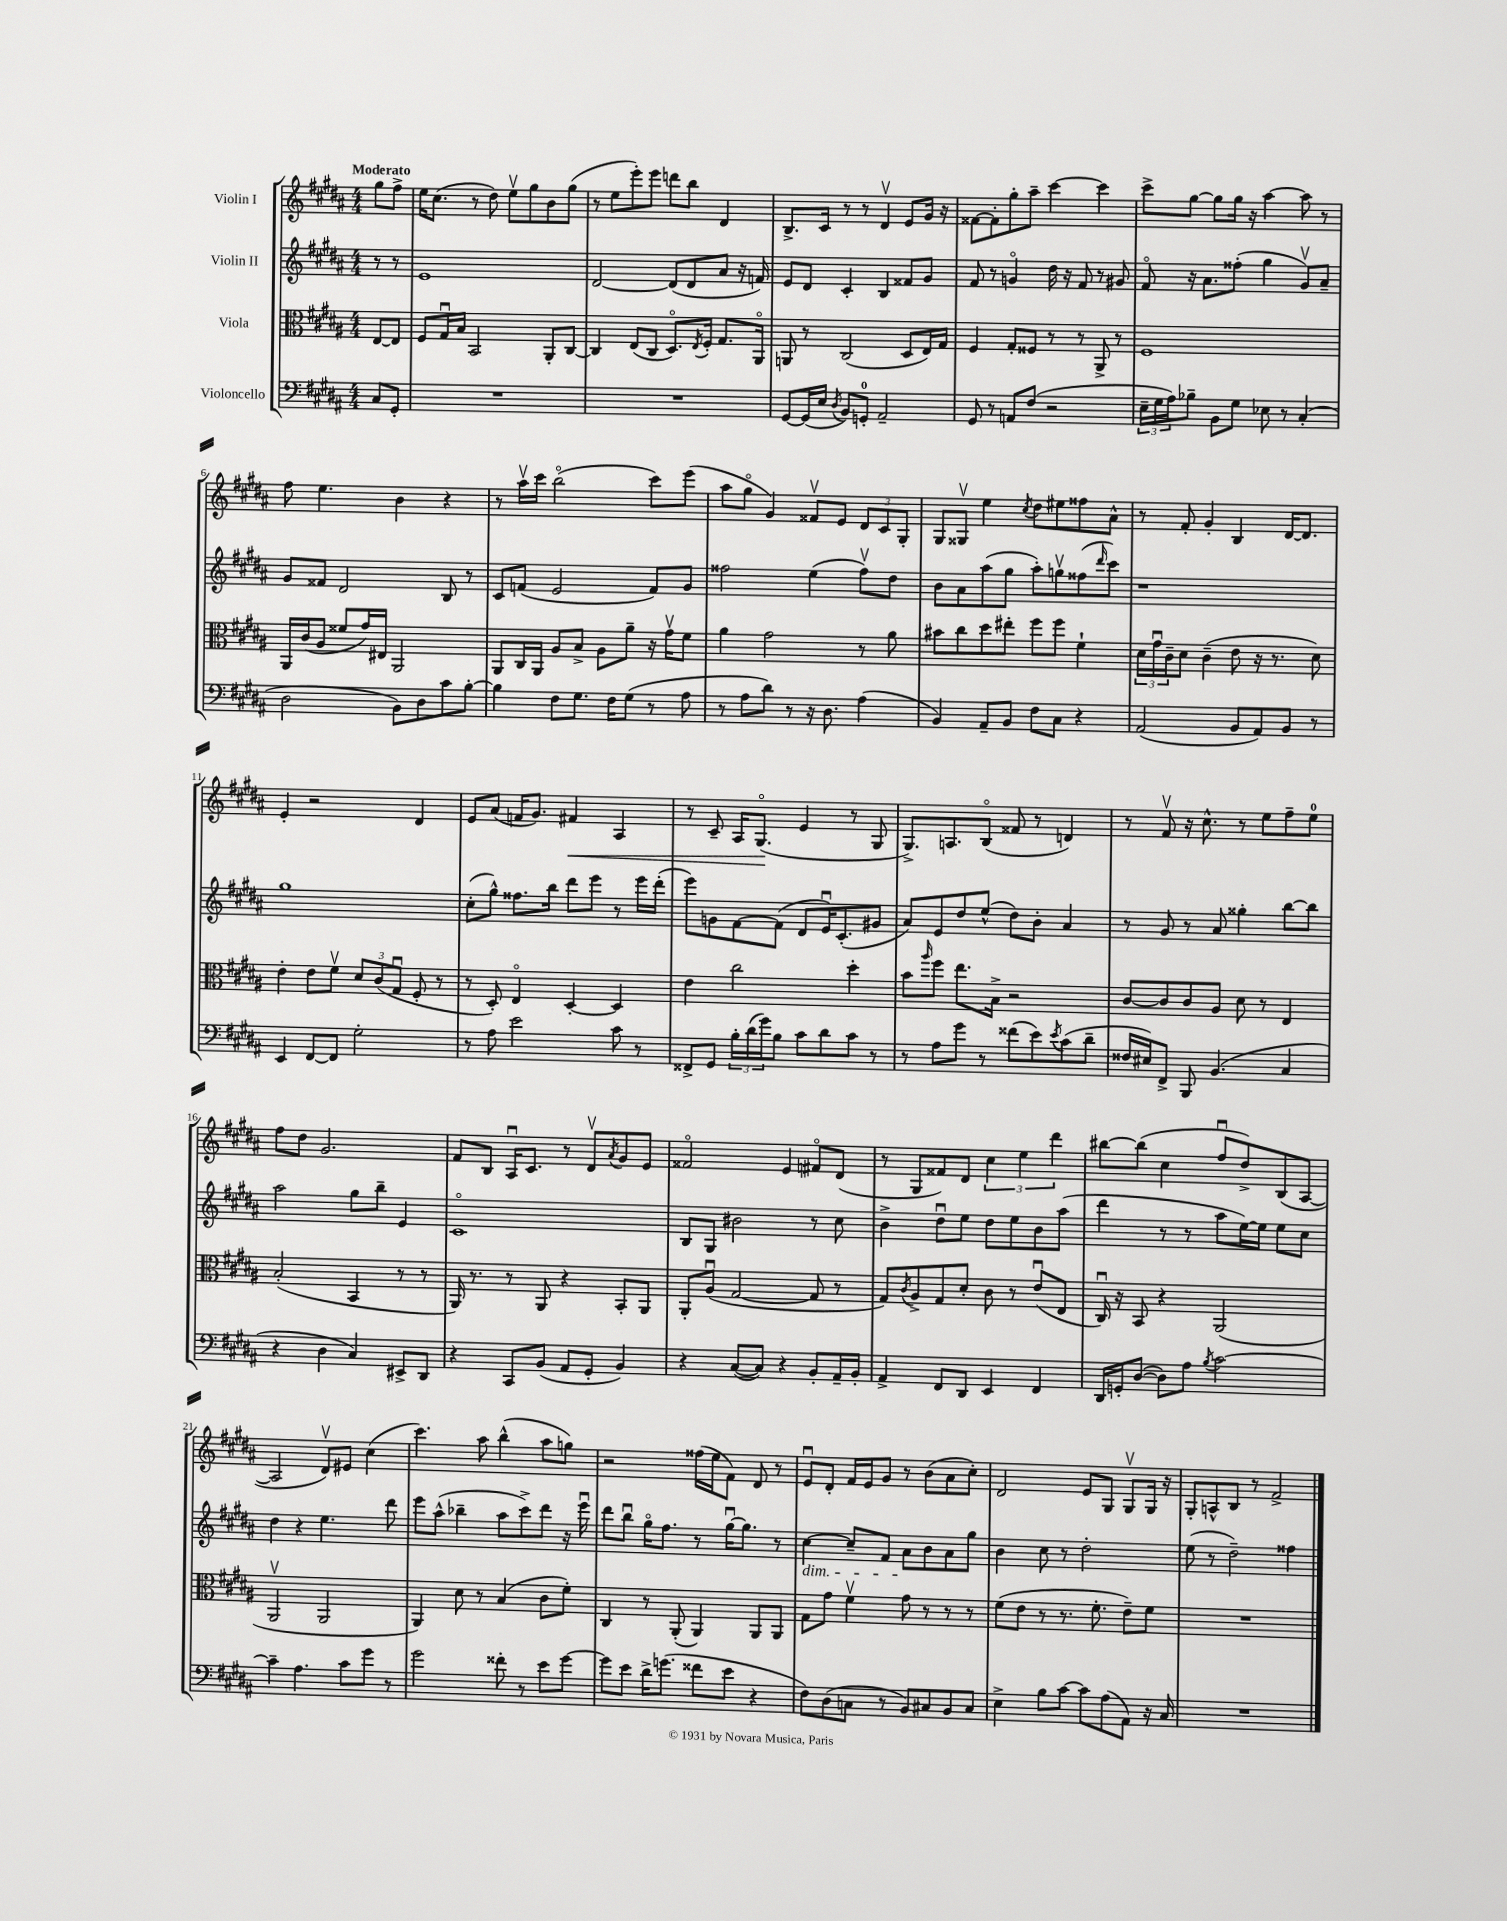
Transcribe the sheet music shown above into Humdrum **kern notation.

**kern	**kern	**kern	**kern	**dynam
*part4	*part3	*part2	*part1	*part1
*staff4	*staff3	*staff2	*staff1	*staff1
*I"Violoncello	*I"Viola	*I"Violin II	*I"Violin I	*
*clefF4	*clefC3	*clefG2	*clefG2	*
*k[f#c#g#d#a#]	*k[f#c#g#d#a#]	*k[f#c#g#d#a#]	*k[f#c#g#d#a#]	*
*M4/4	*M4/4	*M4/4	*M4/4	*
=	=	=	=	=
!	!	!	!LO:TX:a:B:t=Moderato	!
8C#/L	[8E/L	8r	8gg#\L	.
8GG#'/J	8E/J]	8r	8ff#^\J	.
=1	=1	=1	=1	=1
1r	8F#/L	1e	16ee\KL	.
.	.	.	(8.cc#\J	.
.	16G#u/L	.	.	.
.	16B/JJ	.	.	.
.	2BB/	.	8r	.
.	.	.	8dd#\)	.
.	.	.	8eev\L	.
.	.	.	8gg#\	.
.	8AA#'/L	.	8b\	.
.	[8C#/J	.	(8gg#\J	.
=2	=2	=2	=2	=2
1r	4C#/]	[2d#/	8r	.
.	.	.	8ee\L	.
.	(8E/L	.	8eee'\)	.
.	8C#/J	.	8eee\J	.
.	8.D#/L)	(8d#/L]	8dddn\L	.
.	.	8d#/	8bb\J	.
.	8qE/	.	.	.
.	16F#'/Jk	.	.	.
.	8.G#/L	8a#/J	4d#/	.
.	.	16r	.	.
.	16AA#/Jk	16fn/)	.	.
=3	=3	=3	=3	=3
[8GG#/L	8AAn/	8e/L	8.B^/L	.
(16GG#/L]	8r	8d#/J	.	.
16E/JJ	.	.	16c#/Jk	.
8qD#/	.	.	.	.
8BB/L)	(2C#/	4c#'/	8r	.
8GGn'/J	.	.	8r	.
2AA#~/	.	4B/	4d#v/	.
.	8D#/L	8f##X/L	8e/L	.
.	16E/L)	8g#/J	16g#/Jk	.
.	16G#/JJ	.	16r	.
=4	=4	=4	=4	=4
8GG#/	4F#/	8f#/	[8f##X\L	.
8r	.	8r	8f##'\]	.
8AAn/L	8G#'/L	4gn/	8gg#'\	.
(8F#/J	8F##X/J	.	8aa#~\J	.
2r	8r	16dd#\	[4ccc#\	.
.	.	16r	.	.
.	8r	8f#/	.	.
.	8AA#^/	8r	4ccc#\]	.
.	8r	8g#X/	.	.
=5	=5	=5	=5	=5
24E~\LL	1F#	8f#/	8ccc#^\L	.
24G#\	.	.	.	.
24A#\J)	.	.	.	.
8B-X~\J	.	16r	[8gg#\J	.
.	.	8.a#\L	.	.
8BB\L	.	.	8gg#\L]	.
8G#\J	.	(8ff##X'\J	16gg#\Jk	.
.	.	.	16r	.
8E-X\	.	4gg#\	[4aa#\	.
8r	.	.	.	.
(4C#'/	.	8g#v/L)	8aa#\]	.
.	.	8a#~/J	8r	.
!!LO:LB:g=z
=6	=6	=6	=6	=6
2D#\	16AA#/LL	8g#/L	8ff#\	.
.	(16c#/J	.	.	.
.	8A#/J	8f##X/J	4.ee\	.
.	8f##X/L	2d#/	.	.
.	16g#/L)	.	.	.
.	16E#X/JJ	.	.	.
8BB\L)	2AA#/	.	4b\	.
8D#\	.	.	.	.
8c#\	.	8B/	4r	.
[8B'\J	.	8r	.	.
=7	=7	=7	=7	=7
4B\]	8AA#/L	8c#/L	8r	.
.	16C#/L	(8fn/J	16aa#v\LL	.
.	16AA#/JJ	.	16ccc#\JJ	.
8F#\L	8A#/L	2e/	(2bb\	.
8.G#\J	8B^/J	.	.	.
.	8A#\L	.	.	.
16F#\KL	.	.	.	.
(8G#\J	8a#~\J	.	.	.
8r	16r	8f/L)	8ccc#\L)	.
.	16g#v\KL	.	.	.
8A#\	8f#\J	8g#/J	(8eee\J	.
=8	=8	=8	=8	=8
8r	4a#\	2ff##X\	8aa#\L	.
8A#\L	.	.	8gg#\J	.
8d#\J)	2g#\	.	4g#/)	.
8r	.	.	.	.
16r	.	(4ee\	8f##Xv/L	.
8.D#\	.	.	.	.
.	.	.	8e/J	.
(4A#\	8r	8ff##v\L)	12d#/L	.
.	.	.	12c#/	.
.	8a#\	8dd#\J	.	.
.	.	.	12G#'/J	.
=9	=9	=9	=9	=9
4BB/)	8b#X\L	8b\L	8G#/L	.
.	8cc#\	8a#\	8G##Xv/J	.
8AA#~/L	8dd#\	(8aa#\	4ee\	.
8BB/J	8ee#X'\J	8gg#\J	.	.
.	.	.	8qcc#/	.
8F#\L	8ff#\L	8aa#'\L)	8dd#\L	.
8C#\J	8ff#\J	8ggnv\	8ee#X\	.
4r	4f#`\	(8ff##X\	8ff##X\	.
.	.	16qqddd#/	.	.
.	.	8ccc#\J)	8a#^^\J	.
=10	=10	=10	=10	=10
(2AA#/	24d#\LL	1r	8r	.
.	24g#u\	.	.	.
.	24c#~\J	.	.	.
.	8d#\J	.	8f#'/	.
.	(4c#~\	.	4g#'/	.
8BB/L	8e\	.	4B/	.
8AA#/)	16r	.	.	.
.	8.r	.	.	.
8BB/J	.	.	[16d#/KL	.
.	.	.	8.d#/J]	.
8r	8d#\)	.	.	.
!!LO:LB:g=z
=11	=11	=11	=11	=11
4EE/	4e'\	1gg#	4e'/	.
[8FF#/L	8e\L	.	2r	.
8FF#/J]	8f#v\J	.	.	.
2G#'\	12d#/L	.	.	.
.	(12c#/	.	.	.
.	12G#u/J	.	.	.
.	8F#'/	.	4d#/	.
.	8r	.	.	.
=12	=12	=12	=12	=12
8r	8r	(8cc#'\L	8e/L	.
8A#\	8D#'/)	8gg#^^\J)	(8a#/J	.
2e\	4E/	8.ff##X\L	16fn/KL	.
.	.	.	8.g#/J)	.
.	.	16bb\Jk	.	.
!	!	!	!	!LO:HP:b
.	[4D#'/	8ddd#\L	4f#X/	<
.	.	8eee\J	.	.
8c#\	4D#/]	8r	4A#/	.
8r	.	16eee\LL	.	.
.	.	(16ddd#'\JJ	.	.
=13	=13	=13	=13	=13
8FF##X^/L	4e\	8eee\L)	8r	.
8GG#/J	.	8gn\	8c#~/	.
24B'\LL	2cc#\	[8f#\	16A#/KL	.
(24d#\	.	.	.	.
.	.	.	(8.G#/J	.
24g#\J)	.	.	.	.
8B\J	.	(8f#\J]	.	.
8c#\L	.	8d#/L	4e/	[
8d#\	.	16eu/K)	.	.
.	.	(8.c#'/	.	.
8c#\J	4dd#'\	.	8r	.
8r	.	8g#X/J	8G#/	.
=14	=14	=14	=14	=14
8r	8b\L	8a#/L)	8.G#^/L)	.
.	16qqaa#/	.	.	.
8A#\L	8ff#\J	8e/	.	.
.	.	.	8.An/	.
8g#\J	8.ee\L	8dd#/	.	.
8r	.	(8ee^^/J	(8B/J	.
.	16B^\Jk	.	.	.
(8f##X\L	2r	8dd#\L)	8f##X/	.
8e\)	.	8b'\J	8r	.
8qe/	.	.	.	.
(8c#\	.	4a#/	4dn/)	.
8d#~\J	.	.	.	.
=15	=15	=15	=15	=15
16F##X/LL	[8c#/L	8r	8r	.
16E#X/J)	.	.	.	.
8FF#^/J	8c#/]	8g#/	8f#v/	.
8BBB/	8c#/	8r	16r	.
.	.	.	8.cc#^^\	.
(4.BB/	8A#/J	8a#/	.	.
.	8d#\	4gg##X'\	8r	.
.	8r	.	8ee\L	.
4C#/	4E/	[8bb\L	8ff#~\	.
.	.	8bb\J]	8ee\J	.
!!LO:LB:g=z
=16	=16	=16	=16	=16
4r	(2B'/	2aa#\	8ff#\L	.
.	.	.	8dd#\J	.
4D#\	.	.	2.g#/	.
4C#/)	4BB/	8gg#\L	.	.
.	.	8bb~\J	.	.
8EE#X^/L	8r	4e/	.	.
8DD#/J	8r	.	.	.
=17	=17	=17	=17	=17
4r	16AA#/)	1c#	8f#/L	.
.	8.r	.	.	.
.	.	.	8B/J	.
8CC#/L	8r	.	16A#u/KL	.
.	.	.	8.c#/J	.
(8BB/J	8AA#/	.	.	.
8AA#/L	4r	.	8r	.
8GG#'/J	.	.	8d#v/L	.
.	.	.	8qa#/	.
4BB/)	8BB'/L	.	8g#/	.
.	8AA#/J	.	8e/J	.
=18	=18	=18	=18	=18
4r	8AA#'/L	8B/L	2f##X/	.
.	(8A#u/J	8G#/J	.	.
([8C#/L	[2G#/	2b#X\	.	.
8C#/J])	.	.	.	.
4r	.	.	4e/	.
8BB'/L	8G#/]	8r	8f#X/L	.
16AA#~/L	8r	8cc#\	(8d#/J	.
16BB'/JJ	.	.	.	.
=19	=19	=19	=19	=19
4AA#^/	8G#/L)	4b^\	8r	.
.	8qc#/	.	.	.
.	8A#^/	.	8G#/L	.
8FF#/L	8G#/	8dd#u\L	8f##X/)	.
8DD#/J	8d#'/J	8ee\J	8d#/J	.
4EE/	8c#\	8dd#\L	6cc#\	.
.	8r	8ee\	.	.
.	.	.	6ee\	.
4FF#/	(8eu/L	8b\	.	.
.	.	.	6ddd#\	.
.	8E/J	(8aa#\J	.	.
=20	=20	=20	=20	=20
16DD#/LL	16C#u/)	4ddd#\	[8bb#X\L	.
16GGn'/J	16r	.	.	.
([8D#/J	8BB/	.	(8bb#\J]	.
8D#\L])	4r	8r	4cc#\	.
8A#\J	.	8r	.	.
8qB/	.	.	.	.
[2c#\	(2AA#/	8aa#\L	8ff#u/L	.
.	.	[16ee\L)	8dd#^/)	.
.	.	16ee\JJ]	.	.
.	.	8ee\L	(8B/	.
.	.	8cc#\J	[8A#/J	.
!!LO:LB:g=z
=21	=21	=21	=21	=21
4c#~\]	2AA#v/	4dd#\	2A#/]	.
4.A#\	.	4r	.	.
.	2AA#/	4.ee\	8d#v/L)	.
8c#\L	.	.	8e#X/J	.
8g#\J	.	.	(4cc#\	.
8r	.	8ddd#\	.	.
=22	=22	=22	=22	=22
2g#\	4AA#/)	8eee\L	4.ccc#\)	.
.	.	(8aa#^^\J	.	.
.	8d#\	4bb-X~\	.	.
.	8r	.	8aa#\	.
8f##X'\	(4B/	8aa#\L	(4bb^^\	.
8r	.	8ccc#^\)	.	.
8e\L	8c#\L	8ddd#\J	8aa#\L	.
[8g#\J	8f#'\J)	16r	8ggn\J)	.
.	.	16eeeu\	.	.
=23	=23	=23	=23	=23
8g#\L]	4C#/	8ddd#\L	2r	.
8e\J	.	8bbu\J	.	.
16d#^\KL	8r	16gg#\KL	.	.
(8.gn\J	.	8.ff#\J	.	.
.	(8AA#'/	.	.	.
8f##X\L	4AA#/)	8r	(16ff##X\LL	.
.	.	.	16ee\J	.
8e\J	.	[16gg#u\KL	8f#\J)	.
.	.	8.gg#\J]	.	.
4r	8AA#/L	.	8d#/	.
.	8AA#/J	8r	8r	.
=24	=24	=24	=24	=24
!	!	!LO:TX:b:i:t=dim.	!	!
8F#\L)	8G#\L	[4cc#\	8eu/L	.
(8D#\	8g#\J	.	8d#'/J	.
8Cn\J	4f#v\	8cc#~/L]	16f#/LL	.
.	.	.	16e/J	.
8r	.	8f#/J	8g#/J	.
8BB/L)	8g#\	8a#\L	8r	.
8C#X/	8r	8b\	(8b\L	.
8BB/	8r	8a#\	8a#\	.
8C#/J	8r	8gg#\J	8cc#'\J)	.
=25	=25	=25	=25	=25
4E^\	(8f#\L	4b\	2d#/	.
.	8e\J	.	.	.
8B\L	8r	8cc#\	.	.
[8c#\J	8.r	8r	.	.
8c#\L]	.	2dd#'\	8e/L	.
.	8.f#'\	.	.	.
(8A#\	.	.	8G#/J	.
8AA#\J)	8e~\L)	.	8G#v/L	.
16r	8f#\J	.	16G#/Jk	.
16C#/	.	.	16r	.
=26	=26	=26	=26	=26
1r	1r	(8ee\	8G#'/L	.
.	.	8r	8An^^/	.
.	.	2dd#~\)	8B/J	.
.	.	.	8r	.
.	.	.	2f#^/	.
.	.	4ff##X\	.	.
==	==	==	==	==
*-	*-	*-	*-	*-
